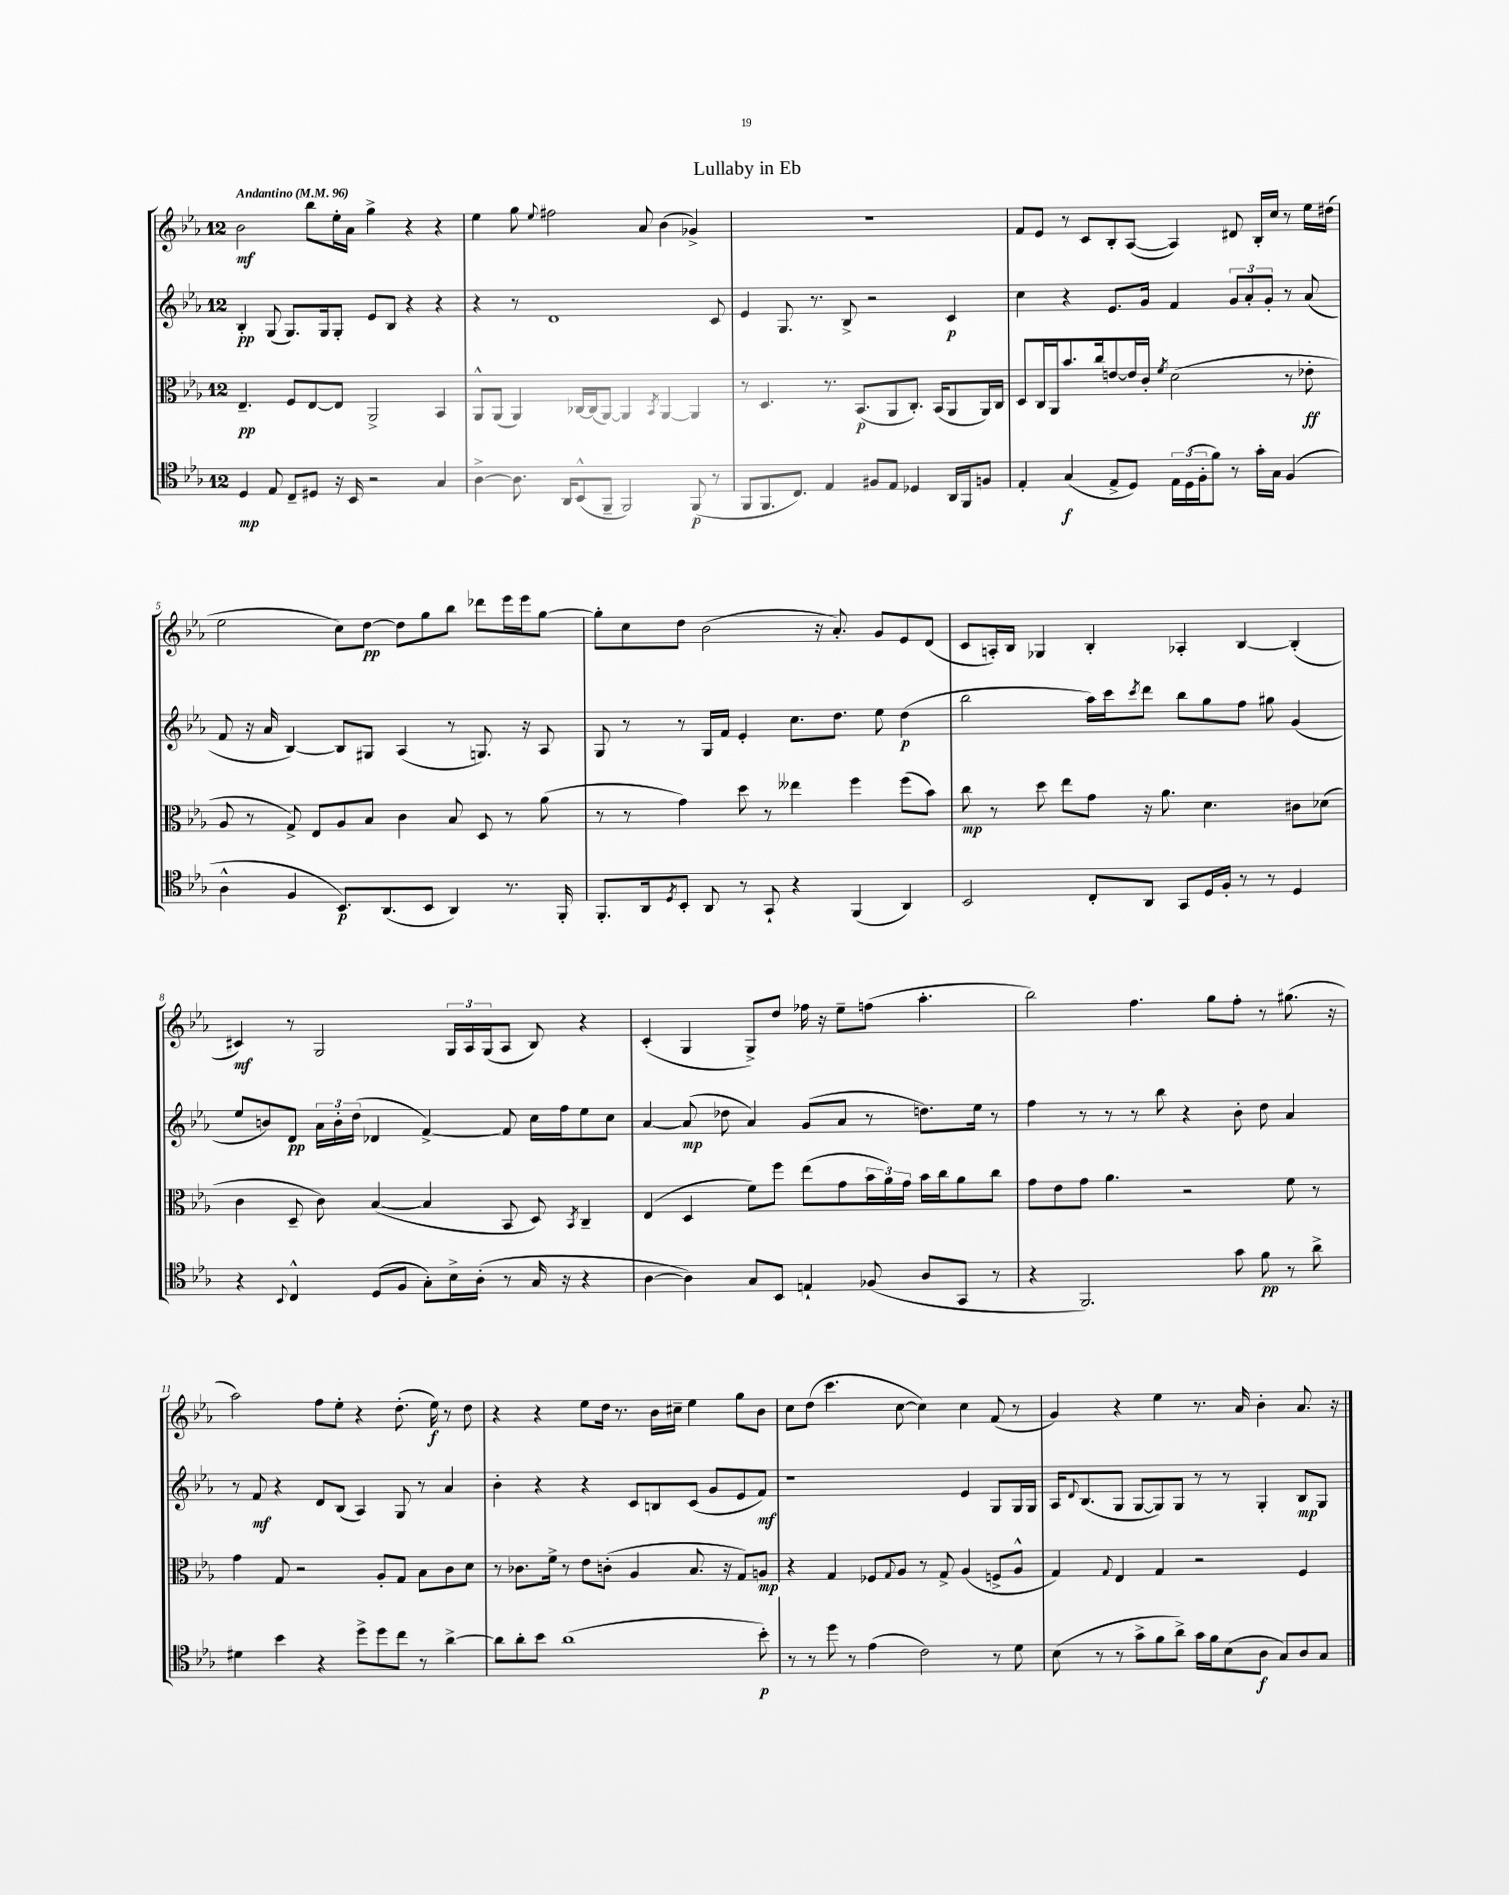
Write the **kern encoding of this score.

**kern	**dynam	**kern	**dynam	**kern	**dynam	**kern	**dynam
*part4	*part4	*part3	*part3	*part2	*part2	*part1	*part1
*staff4	*staff4	*staff3	*staff3	*staff2	*staff2	*staff1	*staff1
*clefC4	*	*clefC3	*	*clefG2	*	*clefG2	*
*k[b-e-a-]	*	*k[b-e-a-]	*	*k[b-e-a-]	*	*k[b-e-a-]	*
*M12/8	*	*M12/8	*	*M12/8	*	*M12/8	*
*MM96	*	*MM96	*	*MM96	*	*MM96	*
=1	=1	=1	=1	=1	=1	=1	=1
!	!	!	!	!	!	!LO:TX:a:B:t=Andantino	!
4D/	mp	4.E-~/	pp	4B-'/	pp	2b-\	mf
8E-/	.	.	.	(8G/	.	.	.
8C~/L	.	8F/L	.	8.G/L)	.	.	.
8D#X/J	.	[8E-/	.	.	.	8bb-\L	.
.	.	.	.	16G/k	.	.	.
16r	.	8E-/J]	.	8G'/J	.	16ee-'\L	.
16BB-/	.	.	.	.	.	16a-\JJ	.
2r	.	2AA-^/	.	8e-/L	.	4gg^\	.
.	.	.	.	8B-/J	.	.	.
.	.	.	.	4r	.	4r	.
4G/	.	4BB-/	.	4r	.	4r	.
=2	=2	=2	=2	=2	=2	=2	=2
[4A-^\	.	8AA-^^/L	.	4r	.	4ee-\	.
.	.	(8AA-/J	.	.	.	.	.
8.A-\]	.	4AA-/)	.	8r	.	8gg\	.
.	.	.	.	.	.	8qqee-/	.
.	.	.	.	1d	.	2ff#X\	.
16AA-/KL	.	.	.	.	.	.	.
(8BB-^^/	.	[16C-X/LL	.	.	.	.	.
.	.	(16C-/J]	.	.	.	.	.
8FF~/J	.	[8AA-/J)	.	.	.	.	.
2FF/)	.	4AA-/]	.	.	.	.	.
.	.	.	.	.	.	8a-/	.
.	.	8qBB-/	.	.	.	.	.
.	.	[4AA-/	.	.	.	(4b-\	.
(8FF/	p	4AA-/]	.	.	.	4g-X^/)	.
8r	.	.	.	8c/	.	.	.
=3	=3	=3	=3	=3	=3	=3	=3
8FF/L	.	8r	.	4e-/	.	1.r	.
8.FF/	.	4.D/	.	.	.	.	.
.	.	.	.	8.G/	.	.	.
8.C/J)	.	.	.	.	.	.	.
.	.	.	.	8.r	.	.	.
4E-/	.	8.r	.	.	.	.	.
.	.	.	.	8B-^/	.	.	.
.	.	(8.BB-/L	p	.	.	.	.
8F#X/L	.	.	.	2r	.	.	.
8E-/J	.	8AA-/	.	.	.	.	.
4D-X/	.	8.C'/J)	.	.	.	.	.
.	.	(16BB-/KL	.	.	.	.	.
16AA-/LL	.	8AA-/	.	4c/	p	.	.
16FF/J	.	.	.	.	.	.	.
8Fn/J	.	16AA-/L)	.	.	.	.	.
.	.	16C/JJ	.	.	.	.	.
=4	=4	=4	=4	=4	=4	=4	=4
4E-'/	.	8D/L	.	4cc\	.	8f/L	.
.	.	16C/L	.	.	.	8e-/J	.
.	.	16AA-/J	.	.	.	.	.
(4G/	f	8.b-/	.	4r	.	8r	.
.	.	.	.	.	.	8c/L	.
.	.	16cc/k	.	.	.	.	.
8E-^/L	.	[8en/	.	8.e-/L	.	8B-'/	.
8D/J)	.	16e/L]	.	.	.	([8A-/J	.
.	.	16c'/JJ	.	16g/Jk	.	.	.
.	.	8qf/	.	.	.	.	.
24E-\LL	.	(2d\	.	4f/	.	4A-/])	.
(24D\	.	.	.	.	.	.	.
24F'\J	.	.	.	.	.	.	.
8f\J)	.	.	.	.	.	.	.
8r	.	.	.	12g/L	.	8d#X/	.
.	.	.	.	12a-'/	.	.	.
16g'\LL	.	.	.	.	.	16B-'/LL	.
.	.	.	.	12g'/J	.	.	.
16G\JJ	.	.	.	.	.	16cc/JJ	.
(4F/	.	8r	.	8r	.	8r	.
.	.	8e-X'\	ff	(8a-/	.	16ee-\LL	.
.	.	.	.	.	.	(16dd#X\JJ	.
!!LO:LB:g=z
=5	=5	=5	=5	=5	=5	=5	=5
4A-^^\	.	8A-/	.	8f/	.	2ee-\	.
.	.	8r	.	16r	.	.	.
.	.	.	.	16a-/	.	.	.
4F/	.	8G^/)	.	[4B-/)	.	.	.
.	.	8E-/L	.	.	.	.	.
8.BB-/L)	p	8A-/	.	8B-/L]	.	8cc\L)	.
.	.	8B-/J	.	8G#X/J	.	[8dd\J	pp
(8.AA-/	.	.	.	.	.	.	.
.	.	4c\	.	(4A-/	.	8dd\L]	.
8BB-/J	.	.	.	.	.	8gg\	.
4AA-/)	.	8B-/	.	8r	.	8bb-\J	.
.	.	8D/	.	8.Gn/)	.	8ddd-X\L	.
8.r	.	8r	.	.	.	16eee-\L	.
.	.	.	.	16r	.	16eee-\J	.
.	.	(8a-\	.	8A-/	.	[8gg\J	.
16FF'/	.	.	.	.	.	.	.
=6	=6	=6	=6	=6	=6	=6	=6
8.FF'/L	.	8r	.	8G/	.	8gg'\L]	.
.	.	8r	.	8r	.	8cc\	.
16AA-/k	.	.	.	.	.	.	.
8qD/	.	.	.	.	.	.	.
8BB-'/J	.	4g\)	.	8r	.	8dd\J	.
8AA-/	.	.	.	16G/LL	.	(2b-\	.
.	.	.	.	16f/JJ	.	.	.
8r	.	8dd\	.	4e-'/	.	.	.
8GG`/	.	8r	.	.	.	.	.
4r	.	4ee--X\	.	8.cc\L	.	.	.
.	.	.	.	.	.	16r	.
.	.	.	.	8.dd\J	.	8.a-'/)	.
(4FF/	.	4ff\	.	.	.	.	.
.	.	.	.	8ee-\	.	8g/L	.
4AA-/)	.	(8ff\L	.	(4dd\	p	8e-/	.
.	.	8b-\J)	.	.	.	(8d/J	.
=7	=7	=7	=7	=7	=7	=7	=7
2BB-/	.	8cc\	mp	2bb-\	.	8c/L	.
.	.	8r	.	.	.	16An'/L)	.
.	.	.	.	.	.	16B-/JJ	.
.	.	8dd\	.	.	.	4G-X/	.
.	.	8ee-\L	.	.	.	.	.
8C'/L	.	8g\J	.	16aa-\LL)	.	4B-'/	.
.	.	.	.	16ccc\J	.	.	.
.	.	.	.	8qccc/	.	.	.
8AA-/J	.	16r	.	8ddd\J	.	.	.
.	.	8.a-\	.	.	.	.	.
8GG/L	.	.	.	8bb-\L	.	4A-X'/	.
16D/L	.	4.d\	.	8gg\	.	.	.
16F'/JJ	.	.	.	.	.	.	.
8r	.	.	.	8ff\J	.	[4B-/	.
8r	.	.	.	8gg#X\	.	.	.
4D/	.	8c#X\L	.	(4g/	.	(4B-'/]	.
.	.	(8d-X\J	.	.	.	.	.
!!LO:LB:g=z
=8	=8	=8	=8	=8	=8	=8	=8
4r	.	4c\	.	8ee-/L	.	4c#X/)	mf
.	.	.	.	8bn/)	.	.	.
8qqBB-/	.	.	.	.	.	.	.
4C^^/	.	8D~/	.	8d/J	pp	8r	.
.	.	8c\)	.	24a-\LL	.	2G/	.
.	.	.	.	24b'\	.	.	.
.	.	.	.	(24dd\JJ	.	.	.
(8D/L	.	([4B-/	.	4d-X/	.	.	.
8F/J	.	.	.	.	.	.	.
8G'\L)	.	4B-/]	.	[4f^/)	.	.	.
16B-^\L	.	.	.	.	.	24G/LL	.
.	.	.	.	.	.	24A-/	.
(16A-'\JJ	.	.	.	.	.	.	.
.	.	.	.	.	.	(24G/J	.
8r	.	8BB-/	.	8f/]	.	8A-/J	.
16G/	.	8D/)	.	16cc\LL	.	8B-/)	.
16r	.	.	.	16ff\J	.	.	.
.	.	8qBB-/	.	.	.	.	.
4r	.	4C~/	.	8ee-\	.	4r	.
.	.	.	.	8cc\J	.	.	.
=9	=9	=9	=9	=9	=9	=9	=9
[4A-\	.	(4E-/	.	[4a-/	.	(4c'/	.
4A-\])	.	4D/	.	(8a-/]	mp	4G/	.
.	.	.	.	8dd-X\	.	.	.
8G/L	.	8f\L)	.	4a-/)	.	8G^/L)	.
8BB-/J	.	8ff\J	.	.	.	8dd/J	.
4En`/	.	(8ee-\L	.	(8g/L	.	16ff-X\	.
.	.	.	.	.	.	16r	.
.	.	8g\	.	8a-/J	.	8ee-~\L	.
(8F-X/	.	24b-\L	.	8r	.	(8ffn\J	.
.	.	24a-\)	.	.	.	.	.
.	.	24g\JJ	.	.	.	.	.
8A-/L	.	16b-\LL	.	8.ddn\L)	.	4.aa-'\	.
.	.	16cc\J	.	.	.	.	.
8GG/J	.	8a-\	.	.	.	.	.
.	.	.	.	16ee-\Jk	.	.	.
8r	.	8cc\J	.	8r	.	.	.
=10	=10	=10	=10	=10	=10	=10	=10
4r	.	8g\L	.	4ff\	.	2bb-\)	.
.	.	8e-\	.	.	.	.	.
2.FF/)	.	8g\J	.	8r	.	.	.
.	.	4.a-\	.	8r	.	.	.
.	.	.	.	8r	.	4.ff\	.
.	.	.	.	8bb-\	.	.	.
.	.	2r	.	4r	.	.	.
.	.	.	.	.	.	8gg\L	.
8g\	.	.	.	8b-'\	.	8ff'\J	.
8f\	pp	.	.	8dd\	.	8r	.
8r	.	8f\	.	4a-/	.	(8.gg#X\	.
8a-^\	.	8r	.	.	.	.	.
.	.	.	.	.	.	16r	.
!!LO:LB:g=z
=11	=11	=11	=11	=11	=11	=11	=11
4d#X\	.	4g\	.	8r	.	2aa-\)	.
.	.	.	.	8f/	mf	.	.
4b-\	.	8G/	.	4r	.	.	.
.	.	2r	.	.	.	.	.
4r	.	.	.	8d/L	.	8ff\L	.
.	.	.	.	(8B-/J	.	8ee-'\J	.
8dd^\L	.	.	.	4A-/)	.	4r	.
8dd\	.	8A-'/L	.	.	.	.	.
8cc\J	.	8G/J	.	8G/	.	(8.dd'\	.
8r	.	8B-\L	.	8r	.	.	.
.	.	.	.	.	.	16ee-\)	f
[4a-^\	.	8c\	.	4a-/	.	8r	.
.	.	8d\J	.	.	.	8dd\	.
=12	=12	=12	=12	=12	=12	=12	=12
8a-\L]	.	8r	.	4b-'\	.	4r	.
8a-'\	.	8.c-X\L	.	.	.	.	.
8b-\J	.	.	.	4r	.	4r	.
.	.	16f^\Jk	.	.	.	.	.
(1a-	.	8r	.	.	.	.	.
.	.	8e-\L	.	4r	.	8ee-\L	.
.	.	(8cn'\J	.	.	.	16dd\Jk	.
.	.	.	.	.	.	8.r	.
.	.	4A-/	.	8c/L	.	.	.
.	.	.	.	8Bn/	.	16b-\LL	.
.	.	.	.	.	.	16cc#X~\JJ	.
.	.	8.B-/	.	(8c/J	.	4ee-\	.
.	.	.	.	8g/L	.	.	.
.	.	16r	.	.	.	.	.
.	.	8G/L)	.	8e-/	.	8gg\L	.
8b-'\)	p	8An/J	mp	8f/J)	mf	8b-\J	.
=13	=13	=13	=13	=13	=13	=13	=13
8r	.	4r	.	1r	.	8cc\L	.
8r	.	.	.	.	.	(8dd\J	.
8dd\	.	4G/	.	.	.	4.ccc\	.
8r	.	.	.	.	.	.	.
(4e-\	.	8F-X/L	.	.	.	.	.
.	.	8qqG/	.	.	.	.	.
.	.	8A-/J	.	.	.	[8cc\	.
2c\)	.	8r	.	.	.	4cc\])	.
.	.	8G^/	.	.	.	.	.
.	.	(4A-/	.	4e-/	.	4cc\	.
8r	.	8Fn^/L	.	8G/L	.	(8f/	.
8d\	.	8A-^^/J	.	16G/L	.	8r	.
.	.	.	.	16G/JJ	.	.	.
=14	=14	=14	=14	=14	=14	=14	=14
(8B-\	.	4G/)	.	16A-/KL	.	4g/)	.
.	.	.	.	8qqd/	.	.	.
.	.	.	.	(8.B-/	.	.	.
8r	.	.	.	.	.	.	.
.	.	8qqG/	.	.	.	.	.
8r	.	4E-/	.	8G/J	.	4r	.
8g^\L	.	.	.	[8G/L	.	.	.
8f\	.	4G/	.	8G/])	.	4ee-\	.
8a-^\J)	.	.	.	8G/J	.	.	.
16g\LL	.	2r	.	8r	.	8.r	.
16f\J	.	.	.	.	.	.	.
(8B-\	.	.	.	8r	.	.	.
.	.	.	.	.	.	16a-/	.
8A-\J	f	.	.	4G'/	.	4b-'\	.
8G/L)	.	.	.	.	.	.	.
8A-/	.	4F/	.	8B-/L	mp	8.a-/	.
8G/J	.	.	.	8G/J	.	.	.
.	.	.	.	.	.	16r	.
==	==	==	==	==	==	==	==
*-	*-	*-	*-	*-	*-	*-	*-
